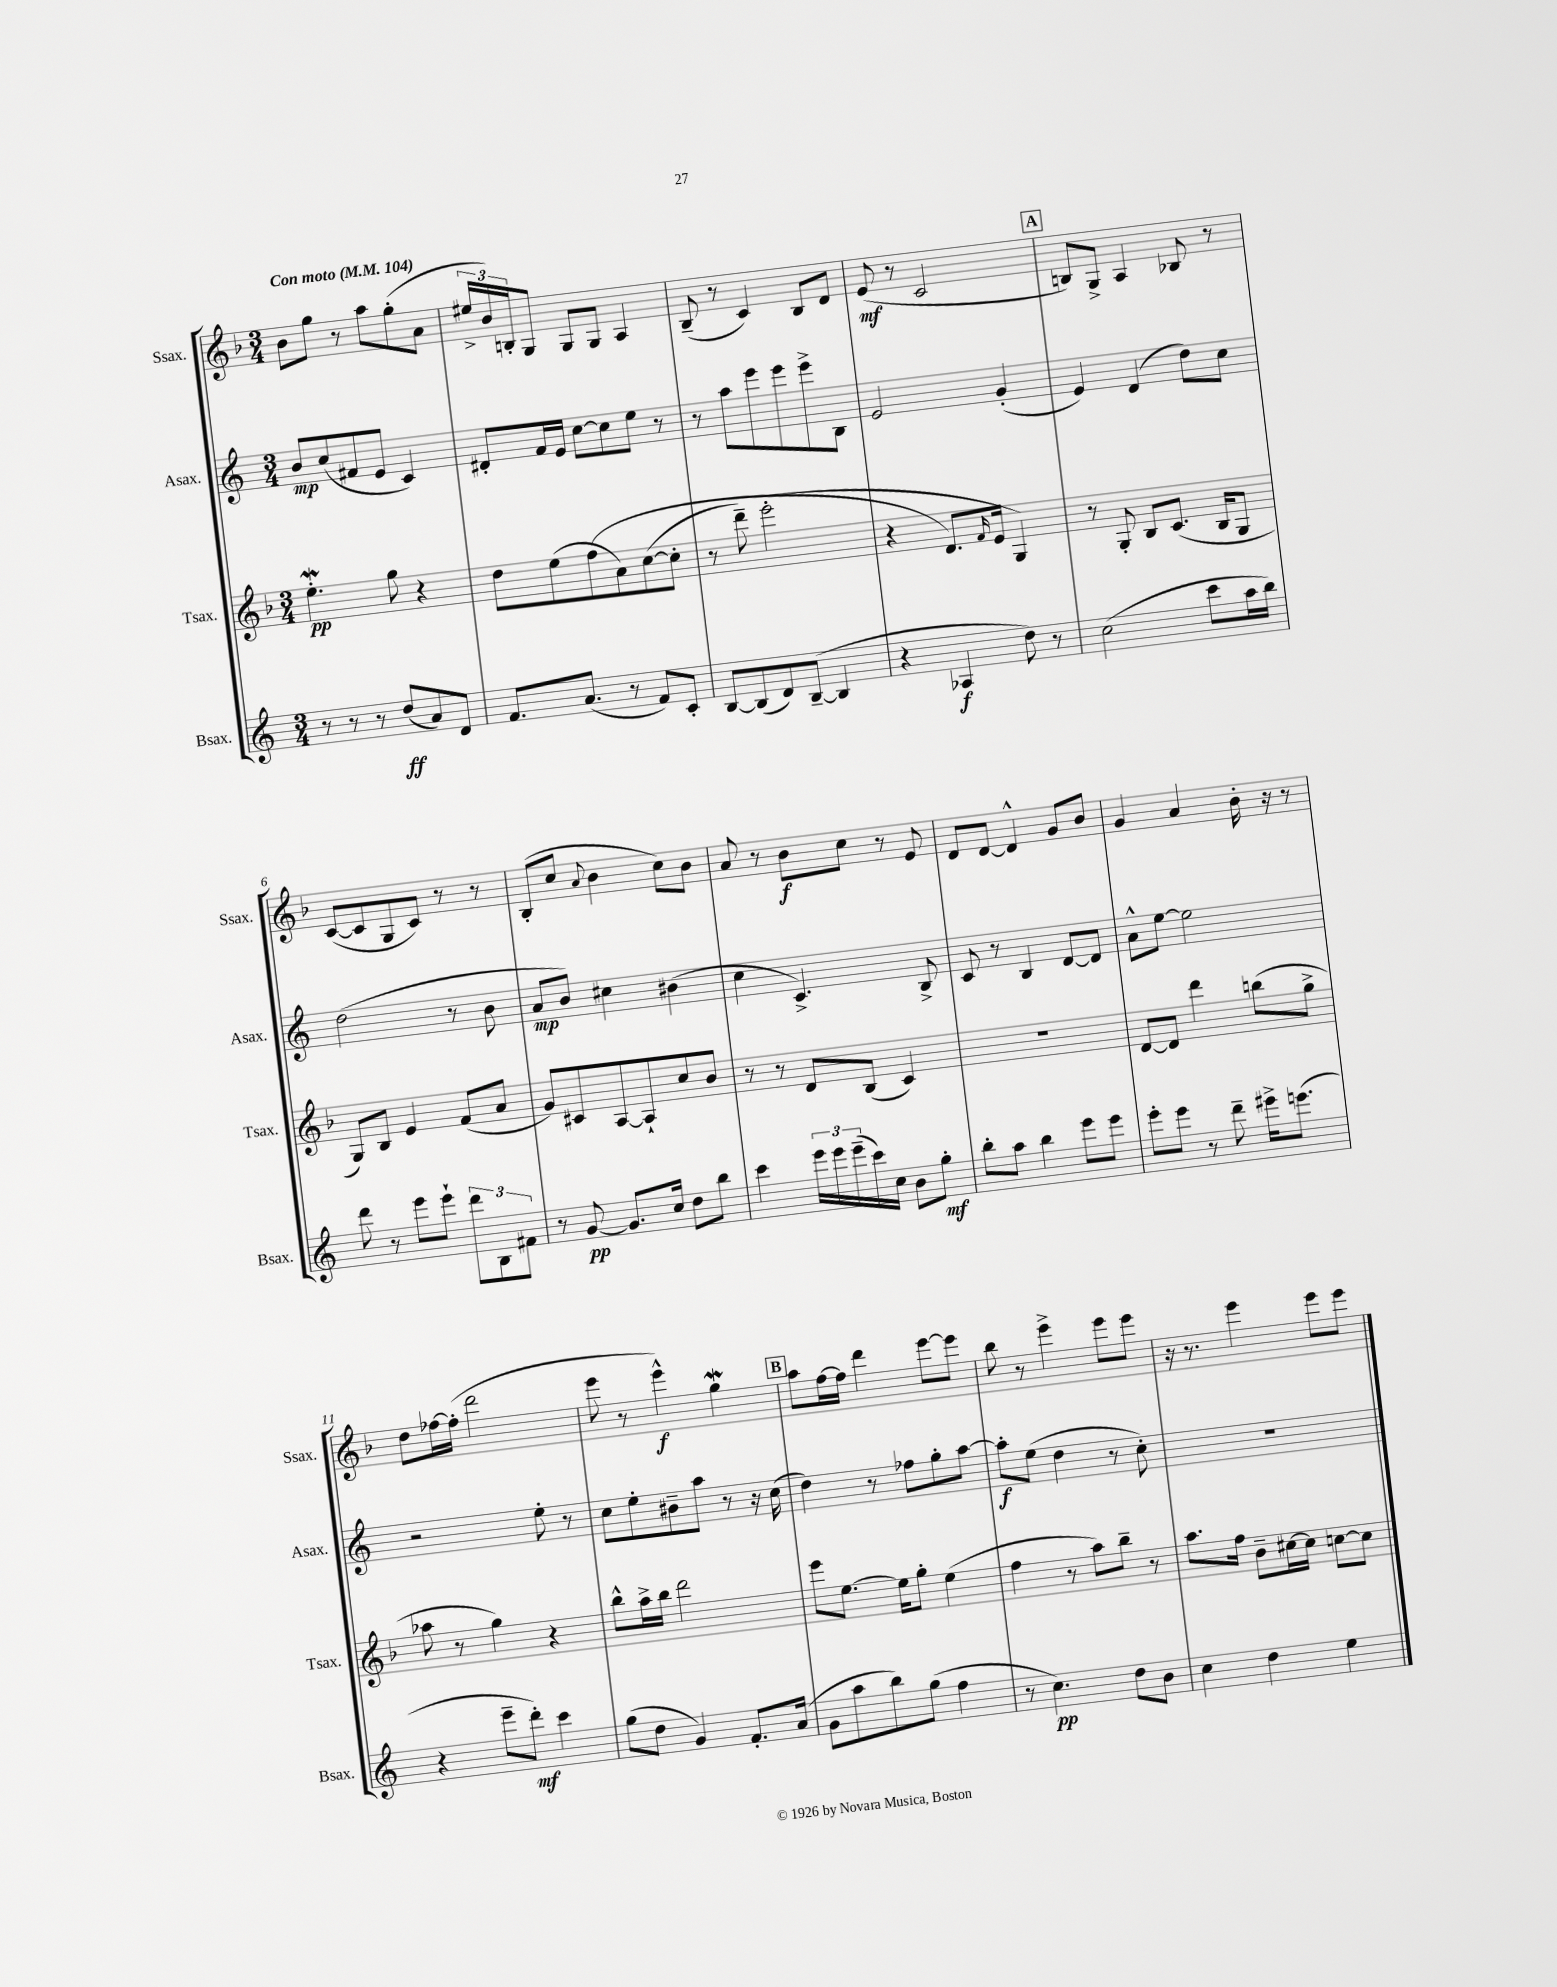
<<
\new StaffGroup <<
\new Staff = "s0" \with { instrumentName = "Ssax." shortInstrumentName = "Ssax." } {
    \clef treble \key f \major \numericTimeSignature \time 3/4 \tempo "Con moto" 4 = 104
    bes'8 g''8 r8 a''8 g''8-.( a'8 |
    \tuplet 3/2 { eis''16-> bes'16) b16-. } g8 g8 g8 a4 |
    bes8--( r8 c'4) bes8 d'8 |
    e'8\mf( r8 c'2 |
    \mark \markup { \box "A" } b8) g8-> a4 bes8 r8 |
    c'8~( c'8 g8 c'8) r8 r8 |
    bes8-.( c''8 \appoggiatura { a'8 } bes'4 c''8) bes'8 |
    a'8 r8 bes'8\f c''8 r8 e'8 |
    d'8 d'8~ d'4-^ g'8 bes'8 |
    g'4 a'4 bes'16-. r16 r8 |
    d''8 fes''16~ fes''16-.( d'''2 |
    e'''8 r8 e'''4-^\f) g''4\mordent |
    \mark \markup { \box "B" } a''8 f''16~ f''16 d'''4 e'''8~ e'''8 |
    bes''8 r8 e'''4-> e'''8 e'''8 |
    r16 r8. e'''4 e'''8 e'''8 \bar "|." |
}
\new Staff = "s1" \with { instrumentName = "Asax." shortInstrumentName = "Asax." } {
    \clef treble \key c \major \numericTimeSignature \time 3/4
    b'8\mp c''8( fis'8 e'8 c'4) |
    dis'8-. f'16 e'16 c''8~ c''8 e''8 r8 |
    r8 a''8 e'''8 e'''8 e'''8-> b8 |
    e'2 g'4-.( |
    \mark \markup { \box "A" } e'4) d'4( d''8) c''8 |
    d''2( r8 b'8 |
    a'8\mp b'8) cis''4 bis'4( |
    c''4 c'4.->) b8-> |
    c'8 r8 b4 d'8~ d'8 |
    a'8-^ e''8~ e''2 |
    r2 e''8-. r8 |
    c''8 e''8-. bis'8-- a''8 r8 r16 c''16( |
    \mark \markup { \box "B" } d''4) r8 fes''8 g''8-. a''8~ |
    a''8-.\f e''8( d''4 r8 c''8-.) |
    R2. \bar "|." |
}
\new Staff = "s2" \with { instrumentName = "Tsax." shortInstrumentName = "Tsax." } {
    \clef treble \key f \major \numericTimeSignature \time 3/4
    e''4.-.\mordent\pp g''8 r4 |
    d''8 e''8( f''8\( a'8) c''8~( c''8-. |
    r8 d'''8--) e'''2-.( |
    r4 d'8.\) \grace { f'16 } e'16 g4) |
    \mark \markup { \box "A" } r8 g8-. bes8 c'8.( bes16 g8 |
    g8) bes8 e'4 f'8( a'8 |
    g'8) cis'8 a8~ a8-! c''8 bes'8 |
    r8 r8 d'8 bes8( c'4) |
    R2. |
    d'8~ d'8 d'''4 b''8( g''8-> |
    aes''8 r8 g''4) r4 |
    bes''8-^ a''16-> bes''16 d'''2 |
    \mark \markup { \box "B" } e'''8 e''8.~ e''16 g''8-. e''4( |
    f''4 r8 a''8) bes''8-- r8 |
    a''8. f''16 bes'8-- cis''16~ cis''16 c''8~ c''8 \bar "|." |
}
\new Staff = "s3" \with { instrumentName = "Bsax." shortInstrumentName = "Bsax." } {
    \clef treble \key c \major \numericTimeSignature \time 3/4
    r8 r8 r8 d''8\ff( a'8) d'8 |
    f'8. a'8.( r8 f'8) c'8-. |
    b8~ b8( d'8) b8~--( b4 |
    r4 aes4\f d''8) r8 |
    \mark \markup { \box "A" } c''2( c'''8 a''16 b''16) |
    d'''8 r8 e'''8 e'''8-! \tuplet 3/2 { d'''8 b8 fis'8 } |
    r8 g'8~\pp g'8. c''16 d''8 b''8 |
    c'''4 \tuplet 3/2 { e'''16 e'''16 e'''16--( } c'''16) c''16 b'8 g''8-.\mf |
    b''8-. a''8 b''4 e'''8 e'''8 |
    e'''8-. e'''8 r8 d'''8-- eis'''16-> e'''8.( |
    r4 e'''8-- d'''8-.\mf) c'''4 |
    g''8( d''8 g'4) f'8.-. a'16( |
    \mark \markup { \box "B" } g'8 a''8 b''8) g''8( f''4 |
    r8 c''4.\pp) d''8 b'8 |
    c''4 d''4 e''4 \bar "|." |
}
>>
>>
